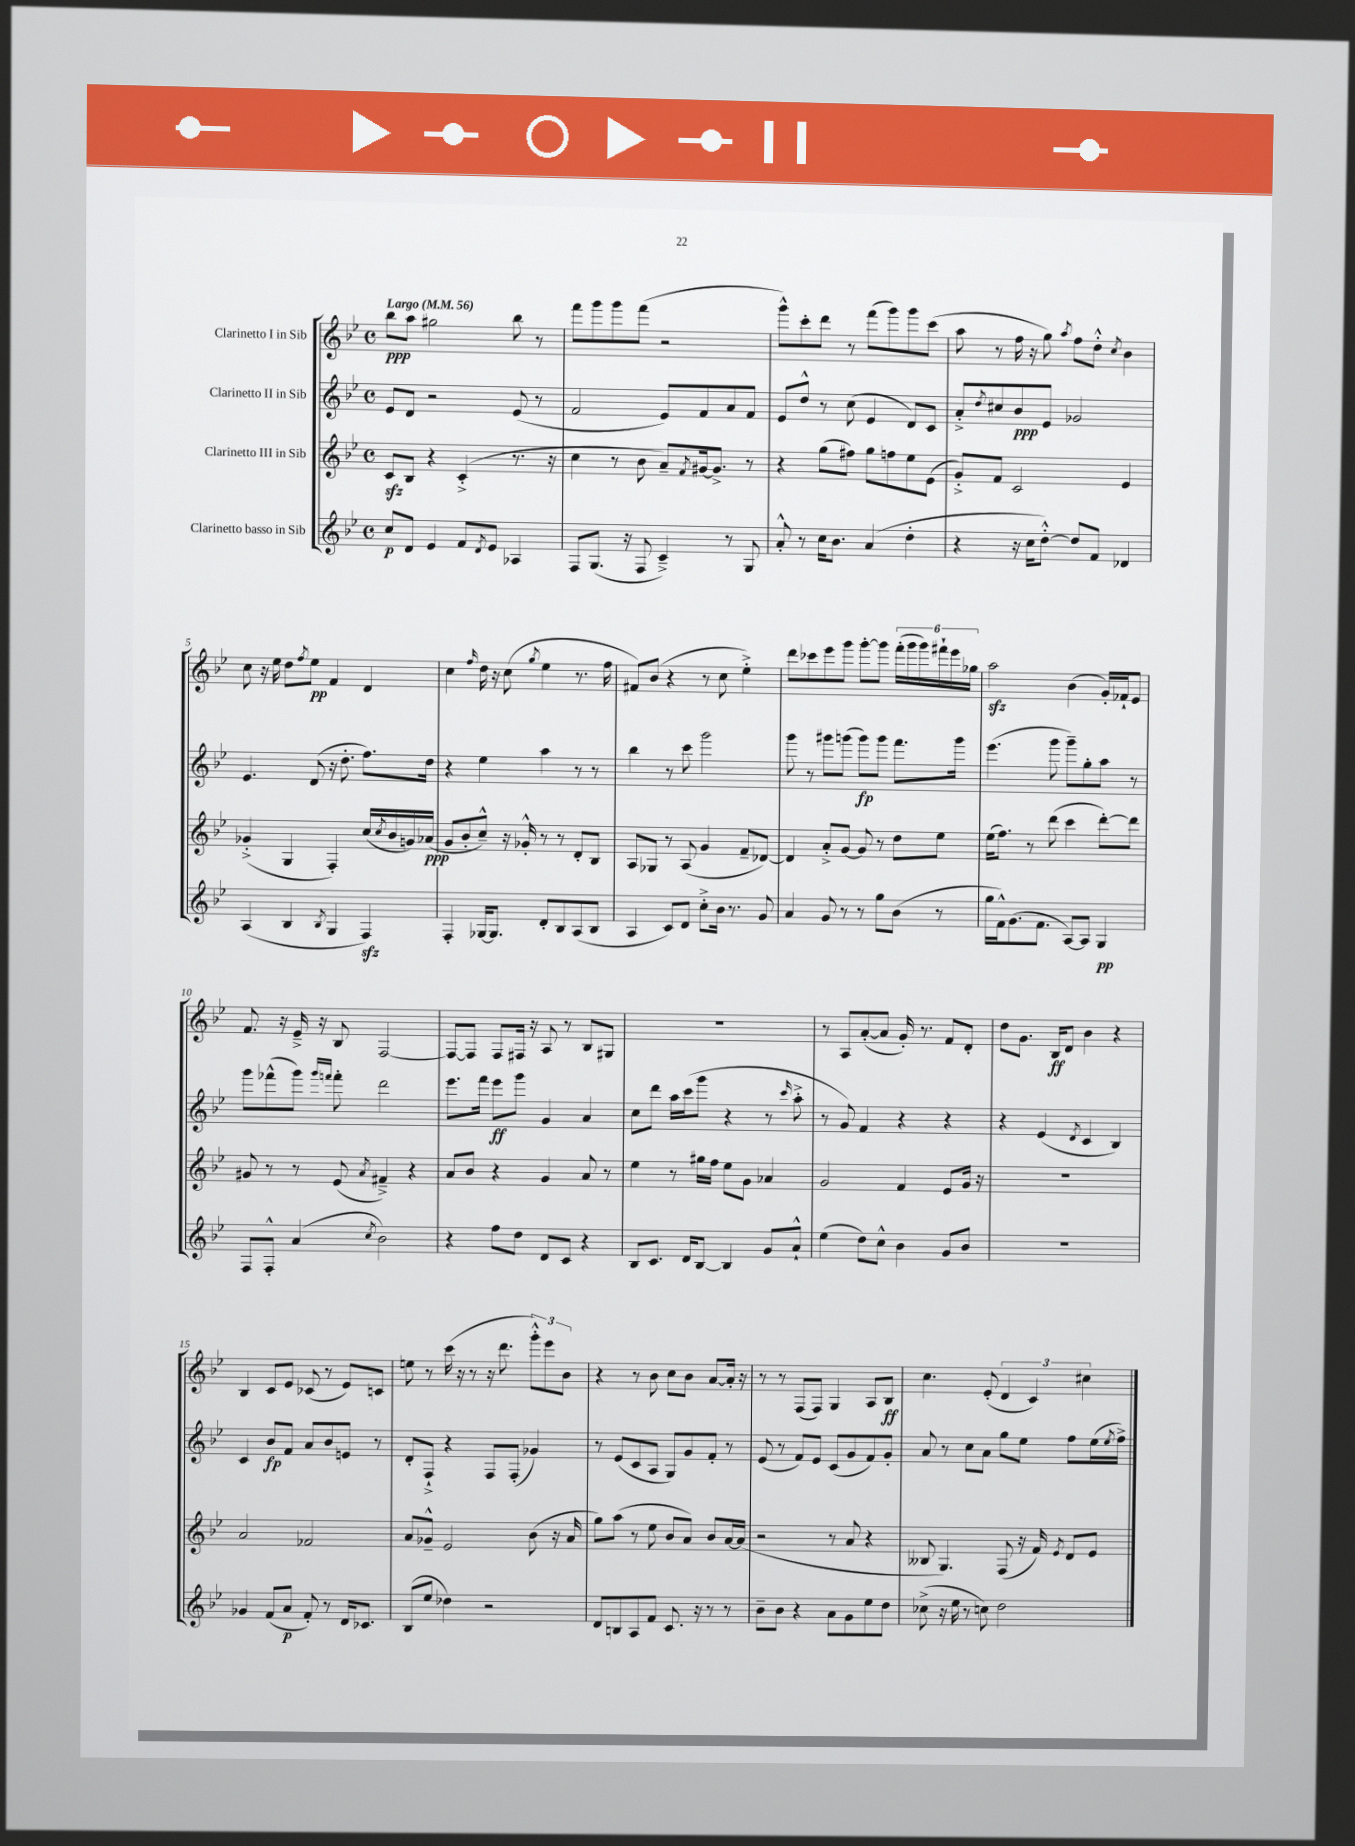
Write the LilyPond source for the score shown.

<<
\new StaffGroup <<
\new Staff = "s0" \with { instrumentName = "Clarinetto I in Sib" } {
    \clef treble \key bes \major \defaultTimeSignature \time 4/4 \tempo "Largo" 4 = 56
    bes''8\ppp a''8 gis''2 bes''8 r8 |
    f'''8 g'''8 g'''8 f'''8( r2 |
    g'''8-^) c'''8-. d'''8 r8 f'''8( g'''8) g'''8 c'''8( |
    a''8 r8 f''16 r16 g''8) \acciaccatura { a''8 } f''8 d''8-.-^ \acciaccatura { c''8 } bes'4 |
    c''8 r16 ees''16 d''8 \acciaccatura { f''8 } ees''8\pp f'4 d'4 |
    c''4 \grace { f''16 } d''16 r16 c''8( \acciaccatura { g''8 } ees''4 r8. f''16 |
    fis'8) bes'8( r4 r8 c''8 ees''4-.->) |
    d'''8 ces'''8 ees'''8 g'''8 g'''8~-. g'''8 \tuplet 6/4 { f'''16-.( g'''16 g'''16) fis'''16-! ees'''16 ges''16 } |
    a''2\sfz bes'4( g'16-.) fes'16-! ees'8 |
    f'8. r16 ees'16---> r16 bes8 f2~ |
    f8~ f8 f8 fis16 r16 a8 r8 bes8 gis8 |
    R1 |
    r8 a8 a'8~-.( a'8 g'16-.) r8. f'8 d'8-. |
    d''8 g'8. bes16\ff d'8 bes'4 r4 |
    bes4 c'8 ees'8 ces'8( r8 ees'8) c'8 |
    e''8 r8 c'''16( r16 r8 r16 d'''8. \tuplet 3/2 { g'''8-.-^) ees'''8 bes'8 } |
    r4 r8 bes'8 c''8 bes'8 a'8~ a'16-. r16 |
    r8 r8 f8( f8) g4 a8 bes8\ff |
    c''4. ees'8-.( \tuplet 3/2 { d'4 c'4) cis''4 } \bar "|." |
}
\new Staff = "s1" \with { instrumentName = "Clarinetto II in Sib" } {
    \clef treble \key bes \major \defaultTimeSignature \time 4/4
    ees'8 d'8 r2 ees'8( r8 |
    f'2 ees'8) f'8 a'8 f'8 |
    ees'8 d''8-^ r8 c''8( ees'4 d'8) c'8 |
    a'8-.-> \acciaccatura { d''8 } cis''8 bes'8\ppp ees'8 ges'2 |
    ees'4. d'8( r16 d''8.-. f''8.) d''16 |
    r4 ees''4 a''4 r8 r8 |
    bes''4 r8 c'''8 g'''2 |
    g'''8 r8 gis'''8 g'''8( g'''8\fp) g'''8 f'''8. g'''16 |
    ees'''4.( g'''8 g'''8--) g''8-. a''8 r8 |
    g'''8 fes'''8-^( g'''8) \grace { g'''16 f'''16 } f'''8-. d'''2 |
    ees'''8. f'''16 ees'''8\ff g'''8 g'4 a'4 |
    c''8 d'''8 a''16 c'''16( g'''8 r4 r8 \grace { c'''16 } a''8-.-> |
    r8 g'8) f'4 r4 r4 |
    r4 ees'4( \acciaccatura { d'8 } c'4 bes4) |
    c'4 bes'8\fp f'8 a'8 bes'8 e'8 r8 |
    d'8-. f8-!-> r4 f8 f8-.( ges'4) |
    r8 ees'8( c'8 a8 g8) g'8 f'8-. r8 |
    ees'8( r8 f'8) ees'8 c'8( g'8 f'8) g'8-. |
    a'8 r8 c''8 a'8 g''8 ees''8 f''8 ees''16( \acciaccatura { ees''8 } f''16->) \bar "|." |
}
\new Staff = "s2" \with { instrumentName = "Clarinetto III in Sib" } {
    \clef treble \key bes \major \defaultTimeSignature \time 4/4
    c'8\sfz bes8 r4 c'4-.->( r8. r16 |
    c''4 r8 bes'8 a'8--) \acciaccatura { f'8 } gis'16~ gis'8.-> r8 |
    r4 g''8( fis''8) g''8 f''8 ees''8 ees'8( |
    g'8-.->) f'8 c'2 ees'4 |
    ges'4-.->( g4 f4-.) c''16( \acciaccatura { c''8 } bes'16 g'16) aes'16\ppp( |
    g'8 bes'8-. c''8---^) r16 ges'16-.-^ r8 r8 d'8-. bes8 |
    a8 ges8 r8 a8( g'4 f'8-- des'8~) |
    des'4 a'8-.-> g'8~ g'8 r8 d''8 ees''8 |
    ees''16( f''8.) r8 d'''8( c'''4 d'''8~-.) d'''8 |
    gis'8 r8 r8 ees'8( \acciaccatura { a'8 } fis'4--->) r4 |
    a'8 bes'8 r4 g'4 a'8 r8 |
    ees''4 r8 gis''16 f''16 ees''8 g'8 aes'4 |
    g'2 f'4 ees'8 g'16 r16 |
    R1 |
    a'2 fes'2 |
    a'8 ges'8---^ ees'2 bes'8( r16 a'16 |
    g''8) a''8( r8 ees''8 bes'8 a'8) bes'8 a'16~ a'16( |
    r2 r8 a'8 r4 |
    beses8 g4.) f8( r16 f'16) \acciaccatura { ees'8 } d'8 ees'8 \bar "|." |
}
\new Staff = "s3" \with { instrumentName = "Clarinetto basso in Sib" } {
    \clef treble \key bes \major \defaultTimeSignature \time 4/4
    c''8\p d'8 ees'4 f'8 \acciaccatura { d'8 } ees'8 aes4 |
    f8 g8.( r16 f8 c'4--->) r8 g8 |
    a'8-.-^ r8 c''16 bes'8. a'4( d''4-. |
    r4 r16 c''16 d''8~-.-^) d''8 f'8 des'4 |
    a4( bes4 \acciaccatura { bes8 } g4 f4\sfz) |
    f4-. ges16~ ges8. d'8-. bes8 a8( bes8 |
    a4 c'8) d'8 c''8-.-> bes'16 r8. g'8 |
    a'4 g'8 r8 r8 g''8 bes'8( r8 |
    g''16 f'16-^) g'8.( f'8. a8~) a8 g4\pp |
    f8 f8-.-^ a'4( \acciaccatura { c''8 } bes'2) |
    r4 f''8 d''8 d'8 c'8 r4 |
    bes8 c'8. d'16 bes8~ bes4 g'8 a'8-!-^ |
    ees''4( d''8) c''8-^ bes'4 g'8 bes'8 |
    R1 |
    ges'4 f'8( a'8\p f'8-.) r8 d'16 ces'8. |
    bes8( ees''8 des''4) r2 |
    d'8 b8 a8 f'8 c'8. r16 r8 r8 |
    bes'8-- bes'8 r4 a'8 g'8 ees''8 d''8 |
    ces''8->( r16 ees''16 r8 c''8) d''2 \bar "|." |
}
>>
>>
